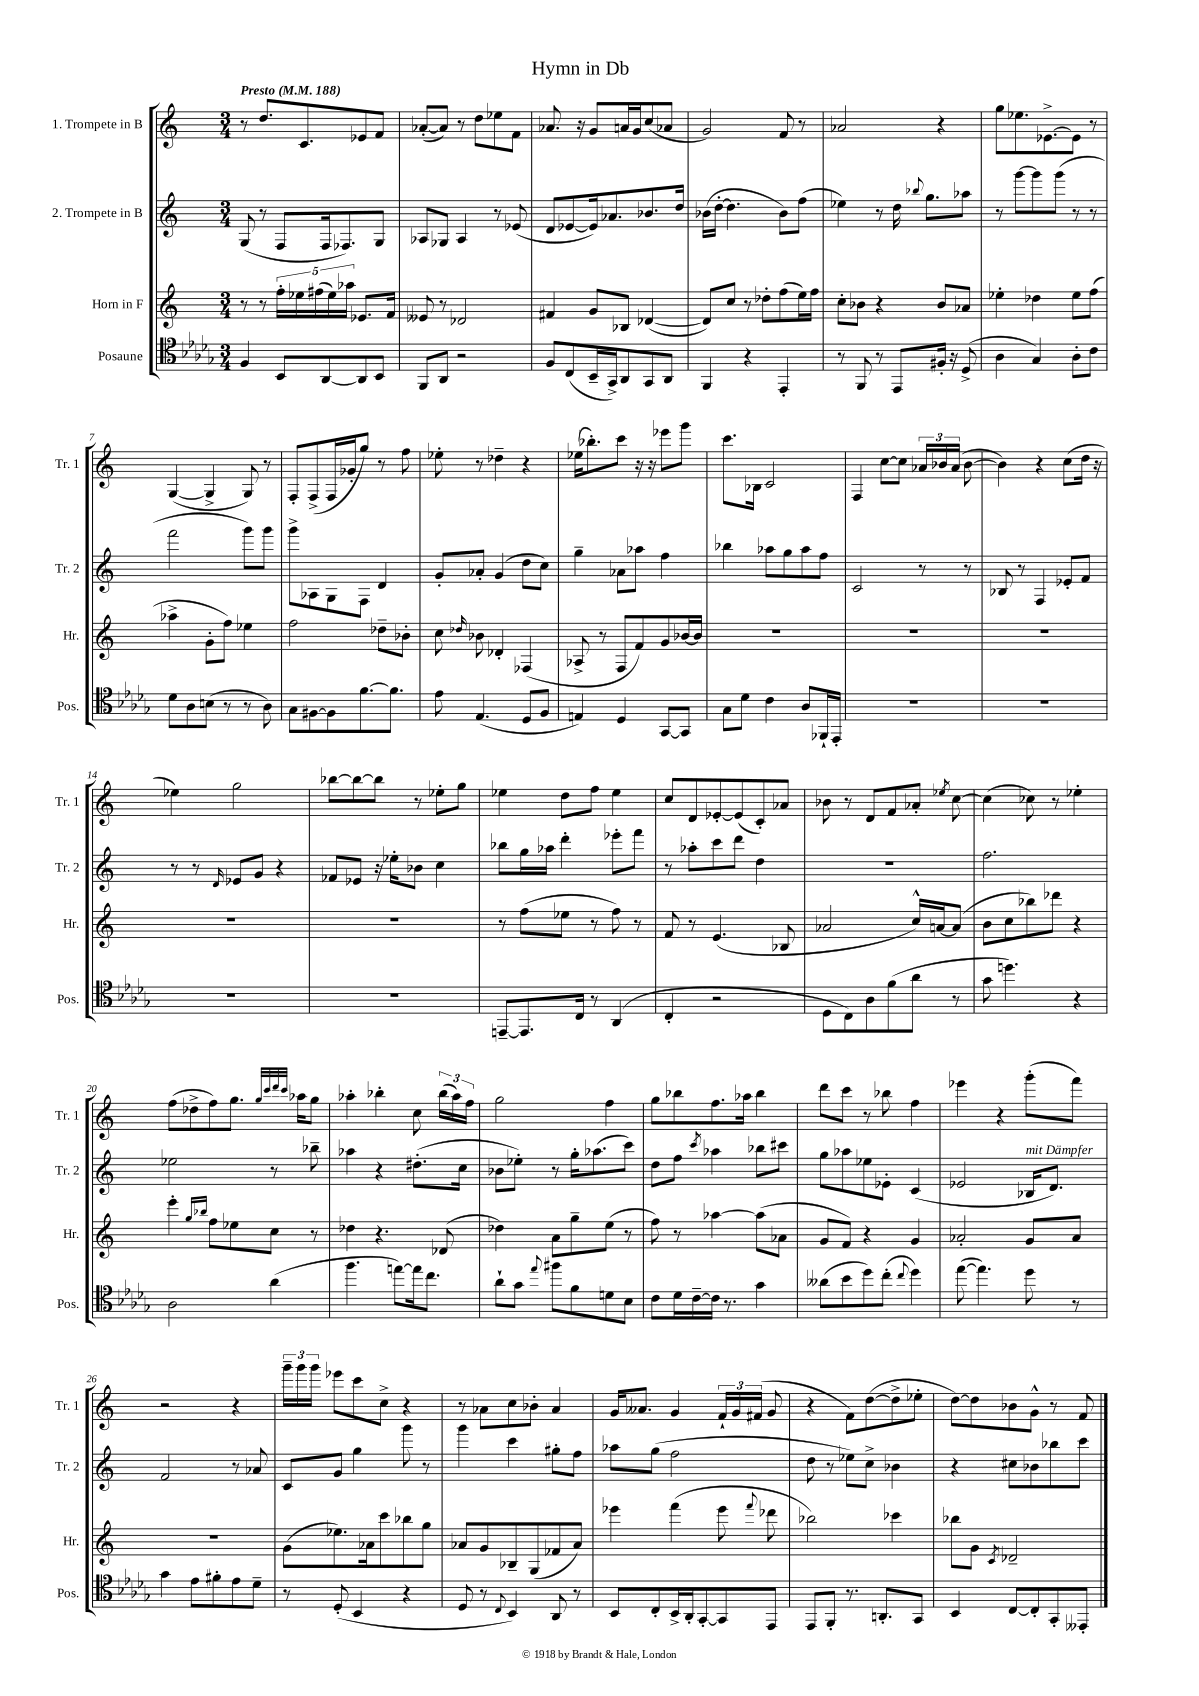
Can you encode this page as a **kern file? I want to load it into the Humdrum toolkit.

**kern	**kern	**kern	**kern
*part4	*part3	*part2	*part1
*staff4	*staff3	*staff2	*staff1
*I"Posaune	*I"Horn in F	*I"2. Trompete in B	*I"1. Trompete in B
*I'Pos.	*I'Hr.	*I'Tr. 2	*I'Tr. 1
*clefC4	*clefG2	*clefG2	*clefG2
*k[b-e-a-d-g-]	*k[]	*k[]	*k[]
*M3/4	*M3/4	*M3/4	*M3/4
*MM188	*MM188	*MM188	*MM188
=1	=1	=1	=1
!	!	!	!LO:TX:a:B:t=Presto
4F/	8r	(8G/	8r
.	8r	8r	8.dd/L
8BB-/L	20ff'\LL	8F/L	.
.	20ee-X\	.	.
.	.	.	8.c/
.	(20ff#X\	.	.
[8AA-/	.	16F/k	.
.	20ee-\)	.	.
.	.	8.F-X/)	.
.	20aa-X\JJ	.	.
8AA-/]	8.e-X/L	.	8e-X/
8BB-/J	.	8G/J	8f/J
.	16f/Jk	.	.
=2	=2	=2	=2
8FF/L	8e--X/	8A-X/L	([8a-X'/L
8AA-/J	8r	8G-X/J	8a-/J])
2r	2d-X/	4A-/	8r
.	.	.	8dd\L
.	.	8r	8ee-X\
.	.	(8e-X/	8f\J
=3	=3	=3	=3
8F/L	4f#X/	8d/L	8.a-X/
(8C/	.	[8e-X/	.
.	.	.	16r
16BB-~/L	8g/L	16e-/k])	8g/L
16GG-^/J)	.	8.a-X/	.
8AA-/	8B-X/J	.	16an/L
.	.	.	16g/J
8GG-/	([4d-X/	8.b-X/	(8cc/
8AA-/J	.	.	8a-X/J
.	.	16dd/Jk	.
=4	=4	=4	=4
4FF/	8d-/L])	(16b-X\LL	2g/)
.	.	[16dd'\JJ	.
.	8cc/J	4.dd\]	.
4r	8r	.	.
.	8dd-X'\L	.	.
4EE-'/	(8ff\	8b-\L)	8f/
.	16ee\L)	(8ff\J	8r
.	16ff\JJ	.	.
=5	=5	=5	=5
8r	8cc'\L	4ee-X\)	2a-X/
8FF/	8b-X\J	.	.
8r	4r	8r	.
8EE-/L	.	16dd\	.
.	.	8qqbb-X/	.
.	.	8.gg\L	.
16F#X'/Jk	8b-/L	.	4r
16r	.	.	.
(8D-^/	8a-X/J	8aa-X\J	.
=6	=6	=6	=6
4A-\	4ee-X'\	8r	8gg\L
.	.	[8ggg\L	8.ee-X\
4G-/)	4dd-X\	8ggg\]	.
.	.	.	[8.e-X^\
.	.	(8ggg\J	.
8A-'\L	8ee-\L	8r	8e-\J]
8c\J	(8ff\J	8r	8r
!!LO:LB:g=z
=7	=7	=7	=7
8d-\L	4aa-X^\	2fff\	([4G/
8A-\	.	.	.
(8Bn\J	8g'\L	.	4G^/]
8r	8ff\J)	.	.
8r	4ee-X\	8ggg\L)	8G/)
8A-\)	.	8ggg\J	8r
=8	=8	=8	=8
8G-\L	2ff\	8ggg^\L	8F'/L
[8F#X\	.	8A-X\	(8F^/
8F#\]	.	8G\	16F/L
.	.	.	16g-X'/J
[8.f\	.	8F\J	8gg/J)
.	8dd-X~\L	4d/	8r
8.f\J]	.	.	.
.	8b-X'\J	.	8ff\
=9	=9	=9	=9
8e-\	8cc\	8g'/L	8ee-X'\
.	16qqdd-X/	.	.
(4.E-/	8b-X\	8a-X'/J	8r
.	4d-X'/	(4g/	4dd-X~\
8D-/L	(4F-X/	8dd\L	4r
8F/J	.	8cc\J)	.
=10	=10	=10	=10
4En/)	8A-X^/	4gg~\	(16ee-X\KL
.	.	.	8.bb-X'\)
.	8r	.	.
4D-/	8F/L	8a-X\L	8ccc\J
.	8f/)	8aa-X\J	16r
.	.	.	16r
[8GG-/L	8g/	4ff\	8eee-X\L
8GG-/J]	[16b-X/L	.	8ggg\J
.	16b-/JJ]	.	.
=11	=11	=11	=11
8G-\L	2.r	4bb-X\	8.ccc\L
8d-\J	.	.	.
.	.	.	16B-X\Jk
4c\	.	8aa-X\L	2c/
.	.	8gg\	.
8A-/L	.	8aa-\	.
16FF-X`/L	.	8ff\J	.
16EE-'/JJ	.	.	.
=12	=12	=12	=12
2.r	2.r	2c/	4F/
.	.	.	[8cc\L
.	.	.	8cc\J]
.	.	8r	24a-X/LL
.	.	.	24b-X/
.	.	.	(24a-/JJ
.	.	8r	[8b-\
=13	=13	=13	=13
2.r	2.r	8B-X/	4b-\])
.	.	8r	.
.	.	4F/	4r
.	.	8e-X'/L	(8cc\L
.	.	8f/J	16dd\Jk
.	.	.	16r
!!LO:LB:g=z
=14	=14	=14	=14
2.r	2.r	8r	4ee-X\)
.	.	8r	.
.	.	16qqd/	.
.	.	8e-X/L	2gg\
.	.	8g/J	.
.	.	4r	.
=15	=15	=15	=15
2.r	2.r	8f-X/L	[8bb-X\L
.	.	8e-X/J	8bb-\_
.	.	16r	8bb-\J]
.	.	16ee-X'\KL	.
.	.	8b-X\J	8r
.	.	4cc\	8ee-X'\L
.	.	.	8gg\J
=16	=16	=16	=16
[8EEn~/L	8r	8bb-X\L	4ee-X\
8.EE/]	(8ff\L	16gg\L	.
.	.	16aa-X\JJ	.
.	8ee-X\J	4ddd'\	8dd\L
16C/Jk	.	.	.
8r	8r	.	8ff\J
(4AA-/	8ff\)	8eee-X'\L	4ee-\
.	8r	8fff\J	.
=17	=17	=17	=17
4C'/	8f/	8r	8cc/L
.	8r	8aa-X'\L	8d/
2r	(4.e/	8ccc\	[8e-X'/
.	.	8ddd\J	(8e-/]
.	.	4dd\	8c'/)
.	8B-X/	.	8a-X/J
=18	=18	=18	=18
8D-\L	2a-X/	2.r	8b-X\
8C\)	.	.	8r
8A-\	.	.	8d/L
(8f\	.	.	8f/
8a-\J	16cc^^/LL)	.	8a-X'/J
.	[16an/J	.	.
.	.	.	8qee-X/
8r	(8a/J]	.	[8cc\
=19	=19	=19	=19
8g-\	8b\L	2.ff\	(4cc\]
4.ddn\)	8cc\	.	.
.	8bb-X\)	.	8cc-X\)
.	8ddd-X\J	.	8r
4r	4r	.	4ee-X'\
!!LO:LB:g=z
=20	=20	=20	=20
2A-\	4eee'\	2ee-X\	(8ff\L
.	.	.	8dd-X^\
.	16qqgg/LL	.	.
.	16qqbb-X/JJ	.	.
.	8ff\L	.	8ff\)
.	8ee-X\	.	8.gg\J
(4a-\	8cc\J	8r	.
.	.	.	32qqgg/LLL
.	.	.	32qqccc/
.	.	.	32qqddd/
.	.	.	32qqccc/JJJ
.	.	.	16aa-X\KL
.	8r	8bb-X~\	8gg\J
=21	=21	=21	=21
4.ff\	4dd-X\	4aa-X\	4aa-X'\
.	4.r	4r	4bb-X'\
[8een\L)	.	.	.
16ee\k]	.	(8.dd#X'\L	8cc\
8.cc\J	.	.	.
.	(8d-X/	.	(24bb-\LL
.	.	.	24aa-\)
.	.	16cc\Jk	.
.	.	.	24ff\JJ
=22	=22	=22	=22
8a-`\L	4dd-X\)	8b-X\L	2gg\
8g-\J	.	8ee-X'\J)	.
8qqee-/	.	.	.
8ff#X\L	8a\L	8r	.
8f\	8gg~\	16gg'\KL	.
.	.	(8.aa-X\	.
8dn\	(8ee\J	.	4ff\
8B-\J	8r	8ccc\J)	.
=23	=23	=23	=23
8c\L	8ff\)	8dd\L	8gg\L
16d-\L	8r	8ff\J	8bb-X\
[16c~\	.	.	.
.	.	8qccc/	.
16c\JJ]	[4aa-X\	4aa-X\	8.ff\
8.r	.	.	.
.	.	.	16aa-X\Jk
4g-\	(8aa-\L]	8bb-X\L	4bb-\
.	8a-X\J	8ccc#X\J	.
=24	=24	=24	=24
(8a--X\L	8g/L	8gg\L	8ddd\L
8b-\	8f/J)	8aa-X\	8ccc\J
8dd-\)	4r	8ee-X\	8r
(8cc'\J	.	8e-X'\J	8bb-X\
8qqcc/	.	.	.
4dd-\)	4g/	(4c/	4ff\
=25	=25	=25	=25
([8ee-\	2a-X'/	2e-X/	4eee-X\
4.ee-\])	.	.	.
.	.	.	4r
!	!	!LO:TX:a:i:t=mit Dämpfer	!
8dd-\	8g/L	16B-X/KL	(8ggg'\L
.	.	8.d/J)	.
8r	8a-/J	.	8fff\J)
!!LO:LB:g=z
=26	=26	=26	=26
4g-\	2.r	2f/	2r
8e-\L	.	.	.
8f#X'\	.	.	.
8e-\	.	8r	4r
8d-~\J	.	8a-X/	.
=27	=27	=27	=27
8r	(8g\L	8c/L	24ggg~\LL
.	.	.	24ggg\
.	.	.	24ggg\JJ
(8D-'/	8.ee-X\)	8g/J	8eee-X\L
4BB-/	.	4gg\	8ccc\
.	16a-X\k	.	.
.	8ccc\	.	8cc^\J
4r	8bb-X\	8ggg\	4r
.	8gg\J	8r	.
=28	=28	=28	=28
8D-/	8a-X/L	4ggg\	8r
8r	8g/	.	8a-X\L
8qqC/	.	.	.
4BB-/)	8B-X~/	4ccc\	8cc\
.	(8G/	.	8b-X'\J
8AA-/	8f-X/	8gg#X'\L	4a-/
8r	8a-/J)	8ff\J	.
=29	=29	=29	=29
8BB-/L	4eee-X\	8aa-X\L	16g/KL
.	.	.	8.a--X/J
8C'/	.	(8gg\J	.
16BB-^/L	(4fff\	2ff\	4g/
16AA-'/J	.	.	.
[8GG-'/	.	.	.
8GG-/]	8eee-\	.	24f`/LL
.	.	.	24g/
.	.	.	(24f#X/JJ
.	8qqfff/	.	.
8EE-/J	8ddd-X\	.	8g/
=30	=30	=30	=30
8EE-/L	2bb-X\)	8dd\	4r
8FF'/J	.	8r	.
8.r	.	8ee-X\L)	8f\L)
.	.	8cc^\J	([8dd\
8.AAn'/L	.	.	.
.	4ccc-X\	4b-X\	8dd^\]
8GG-/J	.	.	8ee-X'\J
=31	=31	=31	=31
4BB-/	8bb-X\L	4r	[8dd\L)
.	8g\J	.	8dd\]
.	8qc/	.	.
[8C/L	2d-X~/	8cc#X\L	8b-X\
8C'/]	.	8b-X\	8g^^\J
8GG-'/	.	8bb-X\	8r
8EE--X'/J	.	8ccc\J	8f/
==	==	==	==
*-	*-	*-	*-
